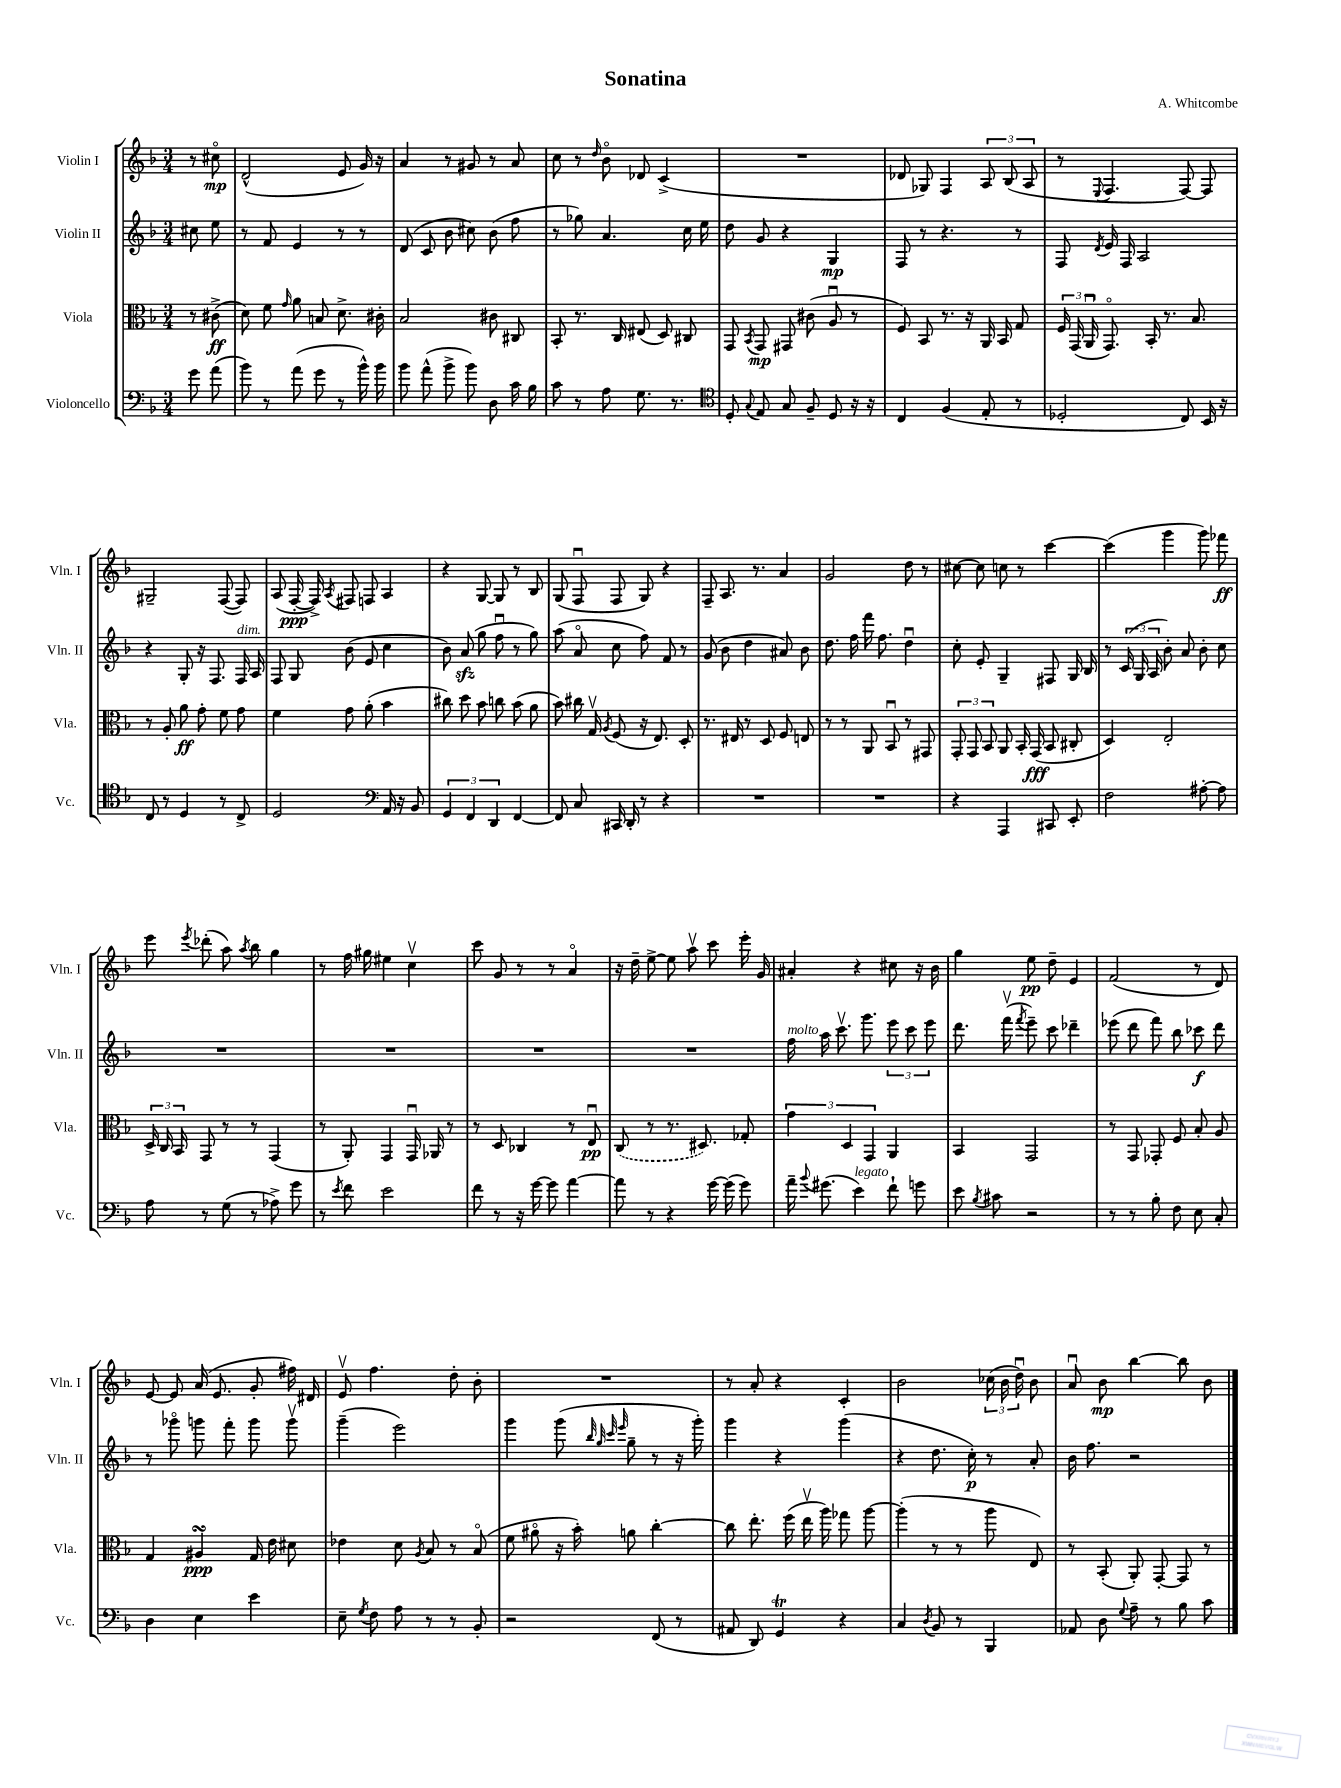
\header { title = "Sonatina" composer = "A. Whitcombe" }
<<
\new StaffGroup <<
\new Staff = "s0" \with { instrumentName = "Violin I" shortInstrumentName = "Vln. I" } {
    \clef treble \key f \major \numericTimeSignature \time 3/4 \partial 4
    \autoBeamOff r8 cis''8\flageolet\mp |
    d'2-^( e'8 g'16) r16 |
    a'4 r8 gis'8 r8 a'8 |
    c''8 r8 \grace { d''16 } bes'8\flageolet des'8 c'4->( |
    R2. |
    des'8 ges8) f4 \tuplet 3/2 { a8 bes8( a8 } |
    r8 \appoggiatura { e8 } f4. f8~) f8 |
    gis2-- f8~( f8) |
    a8( f16~-.\ppp f16->) \acciaccatura { a8 } fis8 f8 a4 |
    r4 g8~ g8 r8 bes8 |
    g8( f8\downbow f8 g8) r4 |
    f8-- a8. r8. a'4 |
    g'2 d''8 r8 |
    cis''8~ cis''8 c''8 r8 c'''4~ |
    c'''4( g'''4 g'''8) fes'''8\ff |
    e'''8 \acciaccatura { e'''8 } des'''8-.( a''8) \acciaccatura { a''8 } bes''8 g''4 |
    r8 f''16 gis''16 eis''4 c''4\upbow |
    c'''8 g'8 r8 r8 a'4\flageolet |
    r16 d''16-- e''8~-> e''8 a''8\upbow c'''8 e'''16-. g'16 |
    ais'4-. r4 cis''8 r16 bes'16 |
    g''4 e''8\pp d''8-- e'4 |
    f'2( r8 d'8) |
    e'8~ e'8 a'16( e'8. g'8-. fis''16) dis'16 |
    e'8\upbow f''4. d''8-. bes'8-. |
    R2. |
    r8 a'8-. r4 c'4-. |
    bes'2 \tuplet 3/2 { ces''16( bes'16 d''16\downbow) } bes'8 |
    a'8\downbow bes'8\mp bes''4~ bes''8 bes'8 \bar "|." |
}
\new Staff = "s1" \with { instrumentName = "Violin II" shortInstrumentName = "Vln. II" } {
    \clef treble \key f \major \numericTimeSignature \time 3/4 \partial 4
    \autoBeamOff cis''8 e''8 |
    r8 f'8 e'4 r8 r8 |
    d'8( c'8 bes'8 cis''8) bes'8( f''8 |
    r8 ges''8) a'4. c''16 e''16 |
    d''8 g'8 r4 g4\mp |
    f8 r8 r4. r8 |
    f8 \acciaccatura { d'8 } e'16 f16 a2 |
    r4 g8-. r16 f8. f16^\markup { \italic "dim." } a16 |
    f8 g8 bes'8( e'8 c''4 |
    bes'8) a'8\sfz( g''8 f''8\downbow r8 g''8) |
    a''8( a'8\flageolet c''8 f''8) f'8 r8 |
    g'8( bes'8 d''4 ais'8) bes'8 |
    d''8. f''16 f'''16 f''8. d''4\downbow |
    c''8-. e'8-. g4-- fis8 g16 bes16 |
    r8 \tuplet 3/2 { c'16( g16 a16 } bes'8-.) a'8 bes'8-. c''8 |
    R2. |
    R2. |
    R2. |
    R2. |
    f''16^\markup { \italic "molto" } a''16 c'''8.\upbow g'''8. \tuplet 3/2 { e'''8 c'''8 e'''8 } |
    d'''8. f'''16\upbow( \acciaccatura { f'''8 } e'''8--) c'''8 des'''4-- |
    ees'''8( d'''8 f'''8) bes''8 ces'''8\f d'''8 |
    r8 ges'''8\flageolet g'''8 f'''8-. g'''8 g'''8\upbow |
    g'''4--( e'''2) |
    g'''4 g'''8( \grace { bes''32 g''32 c'''32 e'''32 } g''8-- r8 r16 g'''16-.) |
    g'''4 r4 g'''4( |
    r4 d''8. c''16-.\p) r8 a'8-. |
    bes'16 f''8. r2 \bar "|." |
}
\new Staff = "s2" \with { instrumentName = "Viola" shortInstrumentName = "Vla." } {
    \clef alto \key f \major \numericTimeSignature \time 3/4 \partial 4
    \autoBeamOff r8 cis'8->\ff( |
    d'8) f'8 \grace { g'16 } a'8 b8 d'8.-> cis'16-. |
    bes2 cis'8 cis8 |
    bes,8-. r8. c16 eis8( d8) cis8 |
    g,8 \acciaccatura { bes,8 } g,8\mp gis,8 cis'8( a8\downbow r8 |
    f8) bes,8 r8. r16 a,16 bes,16 g8 |
    \tuplet 3/2 { f16 g,16( a,16\downbow } g,8.\flageolet) bes,16-. r8. bes8. |
    r8 a8-. a'8\ff g'8-. f'8 g'8 |
    f'4 g'8 a'8-.( bes'4 |
    cis''8) d''8 bes'8 c''8 bes'8( a'8 |
    bes'8) cis''16 g16\upbow \acciaccatura { a8 } f8( r16 e8.) d8-. |
    r8. eis16 r8 d8 f8 e8 |
    r8 r8 a,8 bes,8\downbow r8 gis,8 |
    \tuplet 3/2 { g,8-. g,8 bes,8 } a,8 bes,16-. g,16\fff( bes,8 cis8-. |
    d4) e2-. |
    \tuplet 3/2 { d16-> c16 bes,16 } g,8 r8 r8 g,4( |
    r8 a,8-.) g,4 g,16\downbow aes,16 r8 |
    r8 d8 ces4 r8 e8\downbow\pp |
    \once \slurDashed c8( r8 r8. dis8.) ges8-. |
    \tuplet 3/2 { g'4 d4 g,4 } a,4 |
    bes,4 g,2 |
    r8 g,8 ges,8-. f8 bes8-. a8 |
    g4 ais4\turn\ppp g16 e'16 dis'8 |
    ees'4 d'8 \acciaccatura { a8 } bes8 r8 bes8\flageolet( |
    f'8 ais'8\flageolet r16 bes'16-.) a'8 c''4~-. |
    c''8 e''8.-. f''16( e''16\upbow a''16) ges''8 a''8~ |
    a''4-.( r8 r8 a''8 e8) |
    r8 bes,8-.( a,8-.) g,8~-. g,8 r8 \bar "|." |
}
\new Staff = "s3" \with { instrumentName = "Violoncello" shortInstrumentName = "Vc." } {
    \clef bass \key f \major \numericTimeSignature \time 3/4 \partial 4
    \autoBeamOff g'8 a'8( |
    bes'8) r8 a'8( g'8 r8 bes'16-^) bes'16 |
    bes'8 a'8-^( bes'8-> bes'8) d8 c'16 bes16 |
    c'8 r8 a8 g8. r8. |
    \clef tenor d8-. \appoggiatura { g8 } e8 g8 f8-- d8 r16 r16 |
    c4 f4( e8-. r8 |
    des2-. c8) bes,16 r16 |
    c8 r8 d4 r8 c8-> |
    d2 \clef bass a,16 r16 bes,8 |
    \tuplet 3/2 { g,4 f,4 d,4 } f,4~ |
    f,8 c8 cis,16 d,16-. r8 r4 |
    R2. |
    R2. |
    r4 a,,4 cis,8 e,8-. |
    f2 ais8~-. ais8 |
    a8 r8 g8( r8 aes8->) g'8 |
    r8 \acciaccatura { e'8 } f'8 e'2 |
    f'8 r8 r16 g'16~ g'8 a'4~ |
    a'8 r8 r4 g'16~ g'16( g'8) |
    a'16-- \appoggiatura { bes'8 } gis'8.( e'4^\markup { \italic "legato" }) f'8-! g'8 |
    e'8 \acciaccatura { bes8 } cis'8 r2 |
    r8 r8 bes8-. f8 e8 c8-. |
    d4 e4 e'4 |
    e8-- \acciaccatura { g8 } f8 a8 r8 r8 bes,8-. |
    r2 f,8( r8 |
    ais,8 d,8) g,4\trill r4 |
    c4 \acciaccatura { d8 } bes,8 r8 bes,,4 |
    aes,8 d8 \appoggiatura { g8 } a8-- r8 bes8 c'8 \bar "|." |
}
>>
>>
\layout { \context { \Score \remove "Bar_number_engraver" } }
